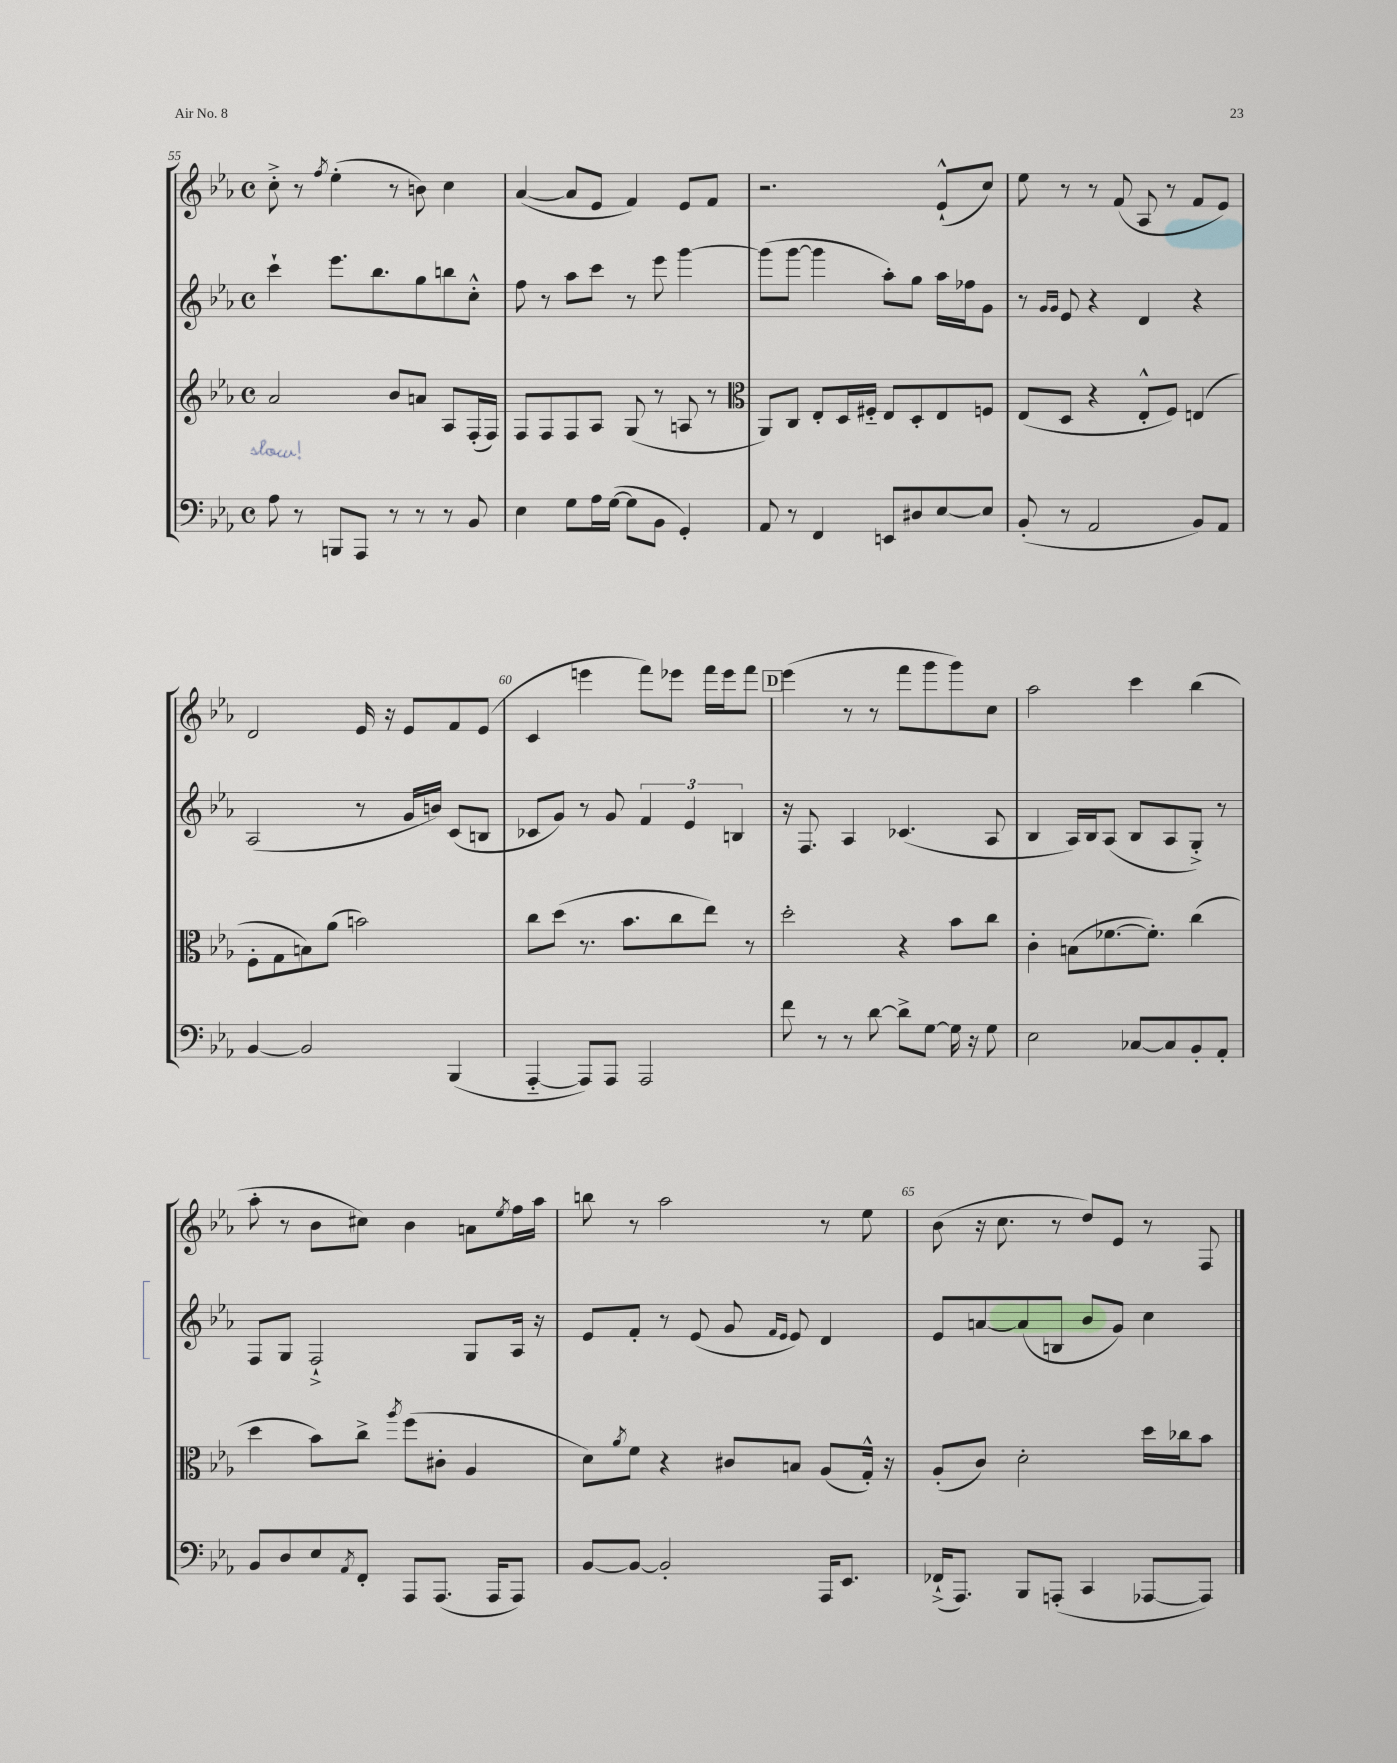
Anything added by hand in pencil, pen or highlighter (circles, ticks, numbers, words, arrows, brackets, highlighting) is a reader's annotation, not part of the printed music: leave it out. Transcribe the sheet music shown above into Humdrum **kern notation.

**kern	**kern	**kern	**kern
*staff4	*staff3	*staff2	*staff1
*clefF4	*clefG2	*clefG2	*clefG2
*k[b-e-a-]	*k[b-e-a-]	*k[b-e-a-]	*k[b-e-a-]
*M4/4	*M4/4	*M4/4	*M4/4
*met(c)	*met(c)	*met(c)	*met(c)
8A-	2a-	4ccc`	8cc'^
8r	.	.	8r
.	.	.	8qff
8BBB	.	8.eee-	(4ee-'
8AAA-	.	.	.
.	.	8.bb-	.
8r	8b-	.	8r
8r	8a	8gg	8b)
8r	8A-	8bb	4cc
8BB-	(16F'	8cc'^^	.
.	16F)	.	.
=	=	=	=
4E-	8F	8ff	([4a-
.	8F	8r	.
8G	8F	8aa-	8a-]
16A-	8A-	8ccc	8e-
([16G	.	.	.
8G]	(8G	8r	4f)
8BB-	8r	8eee-	.
4GG')	8A	[4ggg	8e-
.	8r	.	8f
=	=	=	=
*	*clefC3	*	*
8AA-	8AA-)	(8ggg]	2.r
8r	8C	[8ggg	.
4FF	8E-'	4ggg]	.
.	16D	.	.
.	16F#'~	.	.
8EE	8E-	8aa-')	.
8D#	8D'	8gg	.
[8E-	8E-	16aa-	(8e-`^^
.	.	16ff-	.
8E-]	8F	8g	8cc)
=	=	=	=
(8BB-'	(8E-	8r	8ee-
.	.	16qqg	.
.	.	16qqg	.
8r	8D	8e-	8r
2AA-	4r	4r	8r
.	.	.	(8f
.	8E-'^^	4d	8A-
.	8F)	.	8r
8BB-)	(4E	4r	8f
8AA-	.	.	8e-)
=	=	=	=
[4BB-	8F'	(2A-	2d
.	8G	.	.
2BB-]	8B)	.	.
.	(8a-	.	.
.	2b)	8r	16e-
.	.	.	16r
.	.	16g	8e-
.	.	16b)	.
(4BBB-	.	(8c	8f
.	.	8B	(8e-
=	=	=	=
[4AAA-'~	8cc	8c-	4c
.	(8dd	8g)	.
8AAA-])	8.r	8r	4eee
8AAA-	.	8g	.
.	8.b-	.	.
2AAA-	.	6f	8fff)
.	8cc	.	8eee-
.	.	6e-	.
.	8ee-)	.	16fff
.	.	.	16eee-
.	.	6B	.
.	8r	.	8fff
=	=	=	=
8f	2dd'	16r	(4eee-
.	.	8.F	.
8r	.	.	.
8r	.	4A-	8r
[8d	.	.	8r
8d^]	4r	(4.c-	8fff
[8G	.	.	8ggg
16G]	8b-	.	8ggg)
16r	.	.	.
8G	8cc	8A-	8cc
=	=	=	=
2E-	4c'	4B-	2aa-
.	(8B	16A-)	.
.	.	16B-	.
.	[8.f-	(8A-	.
[8C-	.	8B-	4ccc
.	8.f-'])	.	.
8C-]	.	8A-	.
8BB-'	(4cc	8G'^)	(4bb-
8AA-'	.	8r	.
=	=	=	=
8BB-	4dd	8F	8aa-'
8D	.	8G	8r
8E-	8b-)	2F`^	8b-
8qAA-	.	.	.
8FF'	8cc^	.	8cc#)
.	8qaa-	.	.
8AAA-	(8ff	.	4b-
(8.AAA-	8c#'	.	.
.	4A-	8G	8a
16AAA-	.	.	.
.	.	.	8qee-
8AAA-)	.	16A-	16ff
.	.	16r	16aa-
=	=	=	=
[8BB-	8d)	8e-	8bb
.	8qa-	.	.
8BB-_	8f	8f'	8r
2BB-']	4r	8r	2aa-
.	.	(8e-	.
.	8c#	8g	.
.	.	16qqf	.
.	.	16qqe-	.
.	8B	8e-)	.
16AAA-	(8A-	4d	8r
8.EE-	.	.	.
.	16G'^^)	.	8ee-
.	16r	.	.
=	=	=	=
(16FF-`^	(8A-'	8e-	(8b-
8.AAA-)	.	.	.
.	8c)	[8a	16r
.	.	.	8.cc
8BBB-	2d'	(8a]	.
(8AAA'	.	8B	8r
4CC	.	8b-	8dd)
.	.	8g)	8e-
[8AAA-	16dd	4cc	8r
.	16cc-	.	.
8AAA-])	8b-	.	8F
==	==	==	==
*-	*-	*-	*-
